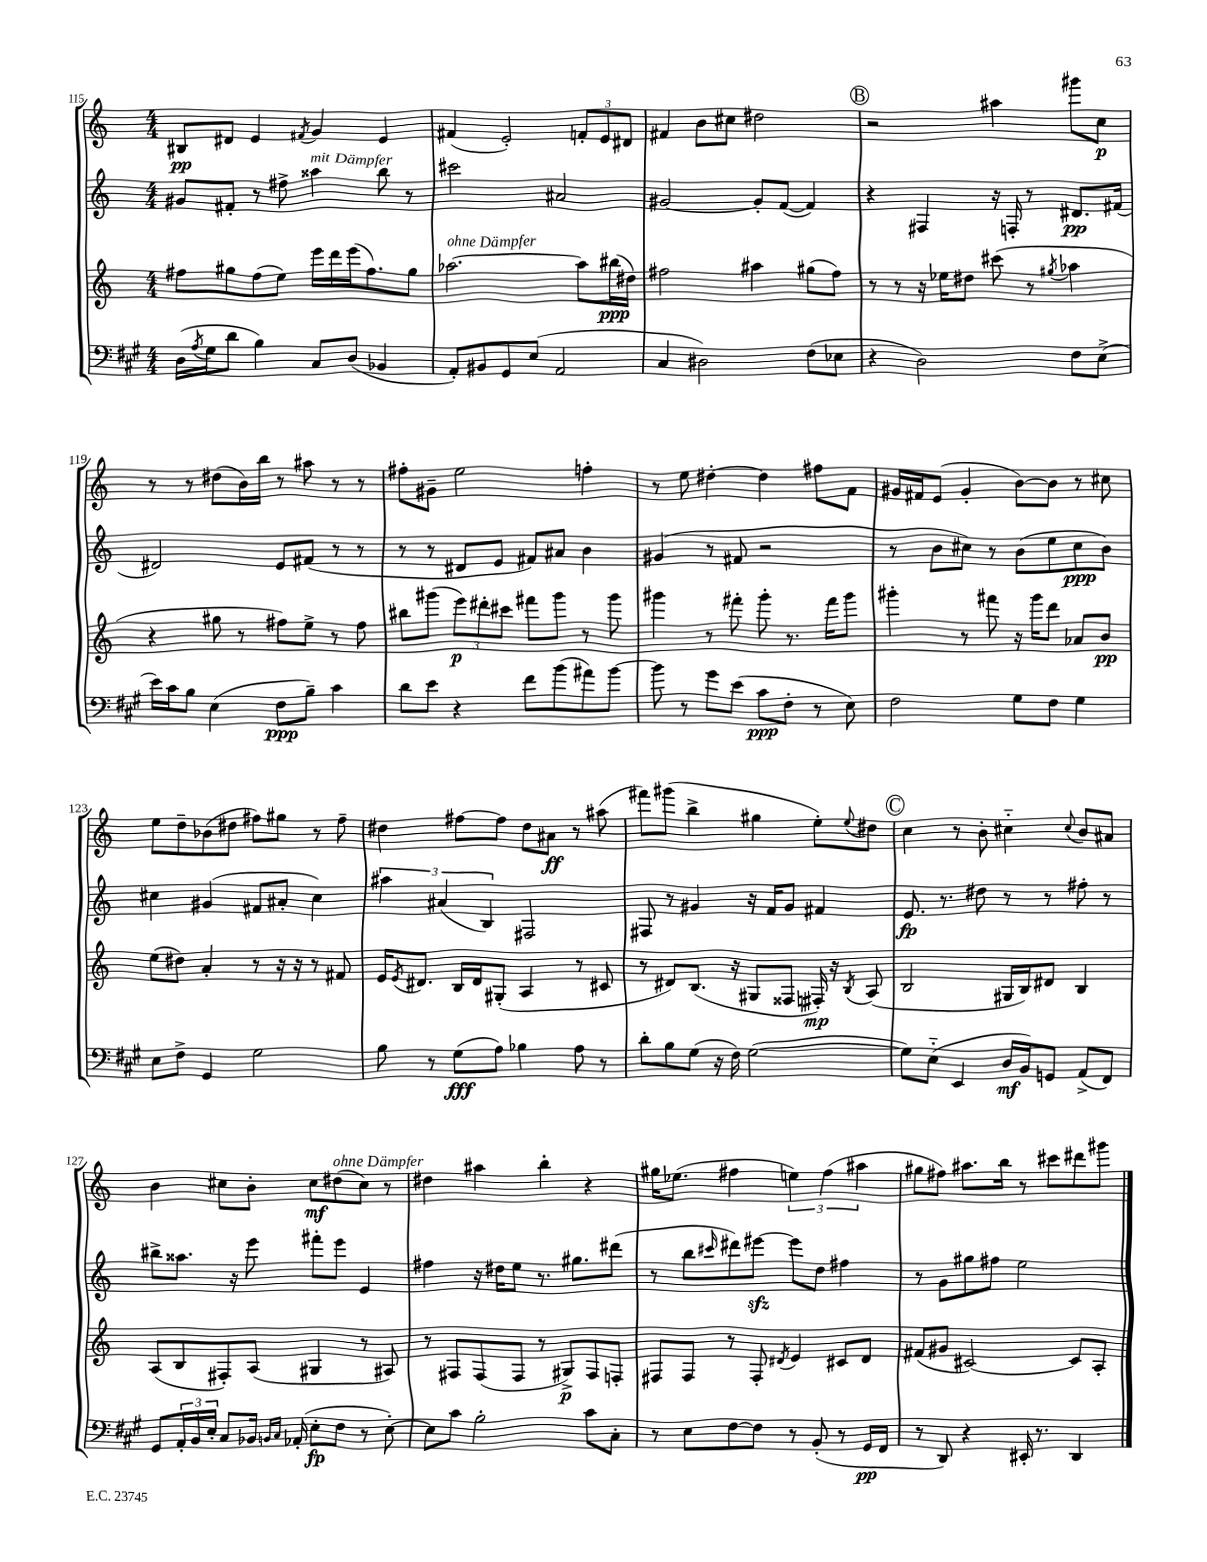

**kern	**dynam	**kern	**dynam	**kern	**dynam	**kern	**dynam
*part4	*part4	*part3	*part3	*part2	*part2	*part1	*part1
*staff4	*staff4	*staff3	*staff3	*staff2	*staff2	*staff1	*staff1
*clefF4	*	*clefG2	*	*clefG2	*	*clefG2	*
*k[f#c#g#]	*	*k[]	*	*k[]	*	*k[]	*
*M4/4	*	*M4/4	*	*M4/4	*	*M4/4	*
=115	=115	=115	=115	=115	=115	=115	=115
(16D\LL	.	8ff#X\L	.	8g#X/L	.	8B#X/L	pp
8qA/	.	.	.	.	.	.	.
16G#\J	.	.	.	.	.	.	.
8d\J	.	8gg#X\	.	8f#X'/J	.	8d#X/J	.
4B\)	.	(8ff#\	.	8r	.	4e/	.
.	.	8ee\J)	.	8ff#X^\	.	.	.
.	.	.	.	.	.	8qf#X/	.
!	!	!	!	!LO:TX:a:i:t=mit Dämpfer	!	!	!
8C#/L	.	16eee\LL	.	4aa##X\	.	4g/	.
.	.	16ddd\	.	.	.	.	.
(8D/J	.	(16eee\J	.	.	.	.	.
.	.	8.ff#\)	.	.	.	.	.
4BB-X/	.	.	.	8bb\	.	4e/	.
.	.	8gg#\J	.	8r	.	.	.
=116	=116	=116	=116	=116	=116	=116	=116
!	!	!LO:TX:a:i:t=ohne Dämpfer	!	!	!	!	!
8AA'/L)	.	[2.aa-X\	.	2ccc#X\	.	(4f#X/	.
8BB#X/	.	.	.	.	.	.	.
8GG#/	.	.	.	.	.	2e'/)	.
(8E/J	.	.	.	.	.	.	.
2AA/	.	.	.	2a#X/	.	.	.
.	.	8aa-\L]	.	.	.	12fn'/L	.
.	.	.	.	.	.	12e/	.
.	.	(16bb#X\L	ppp	.	.	.	.
.	.	.	.	.	.	12d#X/J	.
.	.	16dd#X\JJ)	.	.	.	.	.
=117	=117	=117	=117	=117	=117	=117	=117
4C#/	.	2ff#X\	.	[2g#X/	.	4f#X/	.
2D#X\)	.	.	.	.	.	8b\L	.
.	.	.	.	.	.	8cc#X\J	.
.	.	4aa#X\	.	8g#'/L]	.	2dd#X\	.
.	.	.	.	([8f/J	.	.	.
(8F#\L	.	(8gg#X\L	.	4f/])	.	.	.
8E-X\J	.	8ff#\J)	.	.	.	.	.
!!LO:REH:place=s1:t=B
=118	=118	=118	=118	=118	=118	=118	=118
4r	.	8r	.	4r	.	2r	.
.	.	8r	.	.	.	.	.
2D\)	.	16r	.	4F#X/	.	.	.
.	.	16ee-X\KL	.	.	.	.	.
.	.	8dd#X\J	.	.	.	.	.
.	.	(8ccc#X\	.	16r	.	4aa#X\	.
.	.	.	.	16Fn'/	.	.	.
.	.	8r	.	8r	.	.	.
.	.	8qgg#X/	.	.	.	.	.
8F#\L	.	4aa-X\	.	8.d#X/L	pp	8ggg#X\L	.
(8E^\J	.	.	.	.	.	8cc\J	p
.	.	.	.	(16f#X/Jk	.	.	.
!!LO:LB:g=z
=119	=119	=119	=119	=119	=119	=119	=119
16e\LL)	.	4r	.	2d#X/)	.	8r	.
16c#\J	.	.	.	.	.	.	.
8B\J	.	.	.	.	.	8r	.
(4E\	.	8gg#X\	.	.	.	(8dd#X\L	.
.	.	8r	.	.	.	16b\L)	.
.	.	.	.	.	.	16bb\JJ	.
8F#\L	ppp	8ff#X\L)	.	8e/L	.	8r	.
8B~\J)	.	8ee^\J	.	(8f#X/J	.	8aa#X\	.
4c#\	.	8r	.	8r	.	8r	.
.	.	8ff#\	.	8r	.	8r	.
=120	=120	=120	=120	=120	=120	=120	=120
8d\L	.	8bb#X\L	.	8r	.	8ff#X'\L	.
8e\J	.	(8ggg#X\J	.	8r	.	8g#X~\J	.
4r	.	12eee\L)	p	8d#X/L	.	2ee\	.
.	.	12ddd#X'\	.	.	.	.	.
.	.	.	.	8e/J	.	.	.
.	.	12ccc#X\J	.	.	.	.	.
8f#\L	.	8fff#X\L	.	8f#X/L)	.	.	.
(8b\	.	8ggg#\J	.	8a#X/J	.	.	.
8a#X\)	.	8r	.	4b\	.	4ffn'\	.
[8b\J	.	8ggg#\	.	.	.	.	.
=121	=121	=121	=121	=121	=121	=121	=121
8b\]	.	4ggg#X\	.	(4g#X/	.	8r	.
8r	.	.	.	.	.	8ee\	.
8g#\L	.	8r	.	8r	.	[4dd#X'\	.
(8e\J	.	8fff#X'\	.	8f#X/	.	.	.
8c#\L	ppp	8ggg#'\	.	2r	.	4dd#\]	.
8F#'\J	.	8.r	.	.	.	.	.
8r	.	.	.	.	.	8ff#X\L	.
.	.	16fff#\KL	.	.	.	.	.
8E\)	.	8ggg#\J	.	.	.	8f\J	.
=122	=122	=122	=122	=122	=122	=122	=122
2F#\	.	4ggg#X'\	.	8r	.	16g#X/LL	.
.	.	.	.	.	.	16f#X/J	.
.	.	.	.	8b\L	.	(8e/J	.
.	.	8r	.	8cc#X\J)	.	4g#'/	.
.	.	8fff#X\	.	8r	.	.	.
8G#\L	.	16r	.	(8b\L	.	[8b\L)	.
.	.	16ggg#\KL	.	.	.	.	.
8F#\J	.	8ddd\J	.	8ee\	.	8b\J]	.
4G#\	.	8a-X/L	.	8cc#\	ppp	8r	.
.	.	8b/J	pp	8b\J)	.	8cc#X\	.
!!LO:LB:g=z
=123	=123	=123	=123	=123	=123	=123	=123
8E\L	.	(8ee\L	.	4cc#X\	.	8ee\L	.
8F#^\J	.	8dd#X\J)	.	.	.	8dd~\	.
4GG#/	.	4a'/	.	(4g#X/	.	(8b-X\	.
.	.	.	.	.	.	8dd#X\J	.
2G#\	.	8r	.	8f#X/L	.	8ff#X\L)	.
.	.	16r	.	8a#X'/J	.	8gg#X\J	.
.	.	16r	.	.	.	.	.
.	.	8r	.	4cc#\)	.	8r	.
.	.	8f#X/	.	.	.	8ff#~\	.
=124	=124	=124	=124	=124	=124	=124	=124
8B\	.	16e/KL	.	6aa#X\	.	4dd#X\	.
.	.	8qe/	.	.	.	.	.
.	.	8.d#X/J	.	.	.	.	.
8r	.	.	.	.	.	.	.
.	.	.	.	(6a#X/	.	.	.
(8G#\L	fff	16B/LL	.	.	.	[8ff#X\L	.
.	.	16d#/J	.	.	.	.	.
.	.	.	.	6B/)	.	.	.
8A\J)	.	(8G#X'/J	.	.	.	8ff#\J]	.
4B-X\	.	4A/	.	2F#X/	.	8dd#\L	.
.	.	.	.	.	.	8a#X\J	ff
8A\	.	8r	.	.	.	8r	.
8r	.	8c#X/	.	.	.	(8aa#X\	.
=125	=125	=125	=125	=125	=125	=125	=125
8d'\L	.	8r	.	8F#X/	.	8fff#X\L)	.
8B\	.	8d#X/L)	.	8r	.	(8ggg#X\J	.
(8G#\J	.	(8.B/J	.	4g#X/	.	4bb^\	.
16r	.	.	.	.	.	.	.
16F#\)	.	16r	.	.	.	.	.
([2G#\	.	8G#X/L	.	16r	.	4gg#X\	.
.	.	.	.	16f/KL	.	.	.
.	.	8F##X/J	.	8g#/J	.	.	.
.	.	16F#X'/)	mp	4f#X/	.	8ee'\L)	.
.	.	16r	.	.	.	.	.
.	.	8qB/	.	.	.	8qqee/	.
.	.	(8A/	.	.	.	8dd#X\J	.
!!LO:REH:place=s1:t=C
=126	=126	=126	=126	=126	=126	=126	=126
8G#\L])	.	2B/	.	8.e/	fp	4cc\	.
(8E\J	.	.	.	.	.	.	.
.	.	.	.	8.r	.	.	.
4EE/	.	.	.	.	.	8r	.
.	.	.	.	8dd#X\	.	8b'\	.
16D/LL	mf	16G#X/LL	.	8r	.	4cc#X\	.
16BB/J)	.	16B/J)	.	.	.	.	.
8GGn/J	.	8d#X/J	.	8r	.	.	.
.	.	.	.	.	.	8qqcc#/	.
(8AA^/L	.	4B/	.	8ff#X'\	.	8b/L	.
8FF#/J)	.	.	.	8r	.	8a#X/J	.
!!LO:LB:g=z
=127	=127	=127	=127	=127	=127	=127	=127
8GG#/L	.	(8A/L	.	8bb#X^\L	.	4b\	.
24AA'/L	.	8B/	.	8.aa##X\J	.	.	.
24BB/	.	.	.	.	.	.	.
24E'/JJ	.	.	.	.	.	.	.
8C#/L	.	8F#X'/)	.	.	.	8cc#X\L	.
.	.	.	.	16r	.	.	.
16BB-X/Jk	.	(8A/J	.	8eee\	.	8b'\J	.
16qqBBn/LL	.	.	.	.	.	.	.
16qqC#/JJ	.	.	.	.	.	.	.
(16AA-X'/	.	.	.	.	.	.	.
8E'\L	fp	4G#X/	.	8fff#X'\L	.	8cc#\L	mf
!	!	!	!	!	!	!LO:TX:a:i:t=ohne Dämpfer	!
8F#\J	.	.	.	8eee\J	.	(8dd#X\	.
8r	.	8r	.	4e/	.	8cc#\J)	.
[8E'\)	.	8A#X/)	.	.	.	8r	.
=128	=128	=128	=128	=128	=128	=128	=128
8E\L]	.	8r	.	4ff#X\	.	4dd#X\	.
8c#\J	.	8F#X/L	.	.	.	.	.
2B'\	.	(8F#/	.	16r	.	4aa#X\	.
.	.	.	.	16dd#X\KL	.	.	.
.	.	8F#/J	.	8ee\J	.	.	.
.	.	8r	.	8.r	.	4bb'\	.
.	.	8G#X^/L)	p	.	.	.	.
.	.	.	.	8.gg#X\L	.	.	.
8c#\L	.	8F#/	.	.	.	4r	.
8C#'\J	.	8Fn'/J	.	(8ddd#X\J	.	.	.
=129	=129	=129	=129	=129	=129	=129	=129
8r	.	8F#X/L	.	8r	.	16gg#X\KL	.
.	.	.	.	.	.	(8.ee-X\J	.
8E\L	.	8F#/J	.	8bb\L	.	.	.
.	.	.	.	16qqccc#X/	.	.	.
[8F#\	.	8r	.	8ddd#X\)	.	4ff#X\	.
8F#\J]	.	8F#'/	.	[8eee#Xzz\J	.	.	.
.	.	8qd#X/	.	.	.	.	.
8r	.	4e/	.	8eee#\L]	.	6een\)	.
(8BB'/	.	.	.	8dd\J	.	.	.
.	.	.	.	.	.	(6ff#\	.
8r	.	8c#X/L	.	4ff#X\	.	.	.
.	.	.	.	.	.	6aa#X\	.
16GG#/LL	pp	8d#/J	.	.	.	.	.
16FF#/JJ	.	.	.	.	.	.	.
=130	=130	=130	=130	=130	=130	=130	=130
8r	.	(8f#X/L	.	8r	.	8gg#X\L	.
8DD/)	.	8g#X/J	.	8g\L	.	8ff#X\J)	.
4r	.	[2c#X/)	.	8gg#X\	.	8.aa#X\L	.
.	.	.	.	8ff#X\J	.	.	.
.	.	.	.	.	.	16bb\Jk	.
16EE#X'/	.	.	.	2ee\	.	8r	.
8.r	.	.	.	.	.	.	.
.	.	.	.	.	.	8ccc#X\L	.
4DD/	.	8c#/L]	.	.	.	8ddd#X\	.
.	.	8A'/J	.	.	.	8ggg#X\J	.
==	==	==	==	==	==	==	==
*-	*-	*-	*-	*-	*-	*-	*-
